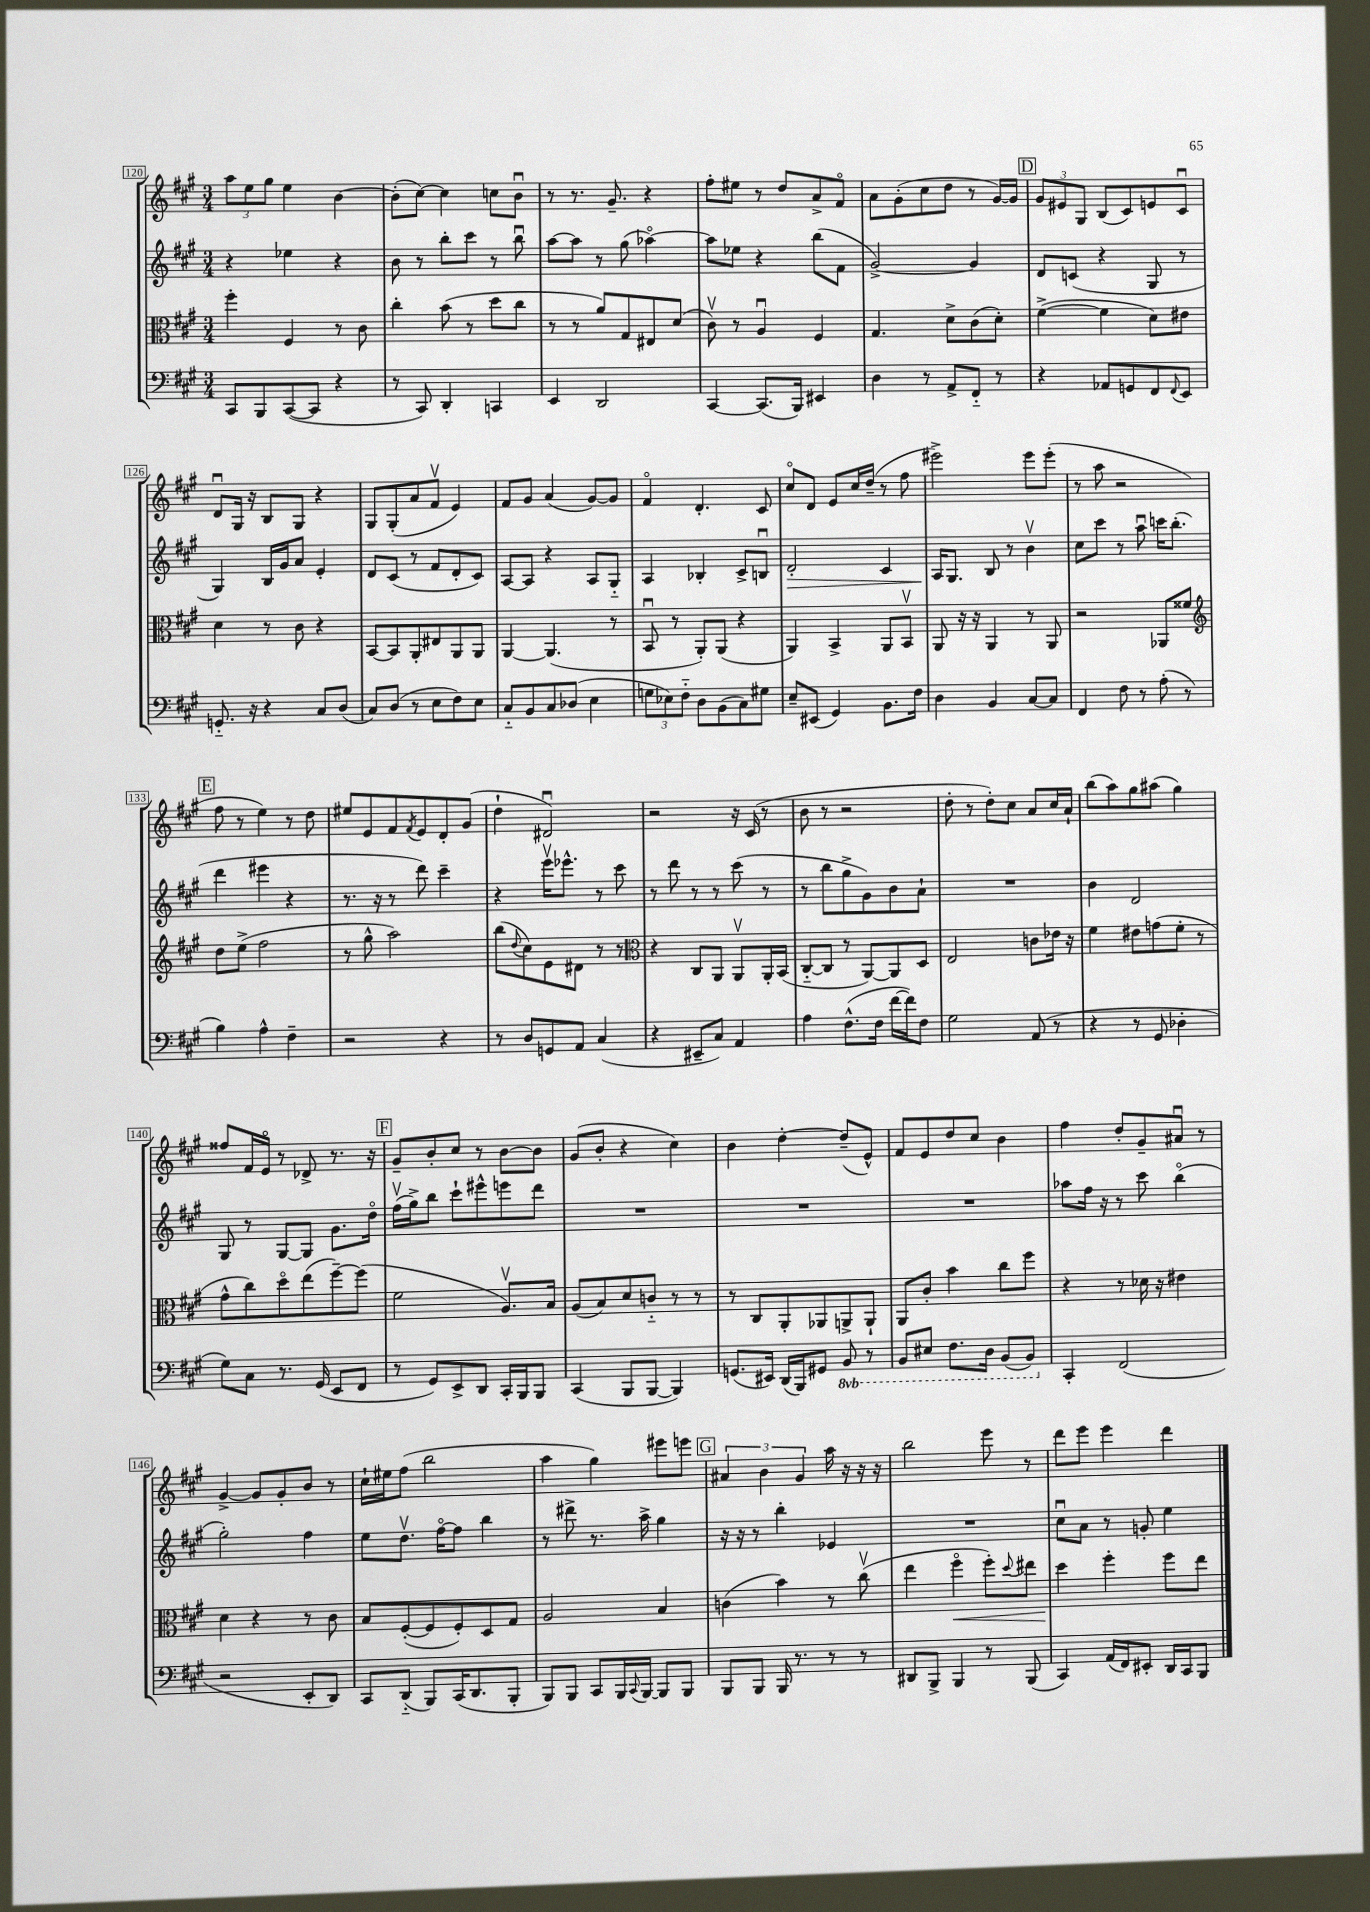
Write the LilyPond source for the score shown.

<<
\new StaffGroup <<
\new Staff = "s0" {
    \clef treble \key a \major \numericTimeSignature \time 3/4
    \tuplet 3/2 { a''8 e''8 gis''8 } e''4 b'4~ |
    b'8-.( cis''8~) cis''4 c''8 b'8\downbow |
    r8 r8. gis'8.-- r4 |
    fis''8-. eis''8 r8 d''8 a'8-> fis'8\flageolet |
    a'8 gis'8-.( cis''8 d''8 r8 gis'16~) gis'16 |
    \mark \markup { \box "D" } \tuplet 3/2 { gis'8 eis'8 gis8 } b8( cis'8) e'8 cis'8\downbow |
    d'8\downbow gis16 r16 b8 gis8 r4 |
    gis8 gis8-.( a'8 fis'8\upbow e'4) |
    fis'8 gis'8 a'4( gis'8~) gis'8 |
    fis'4\flageolet d'4.-. cis'8 |
    cis''8\flageolet d'8 e'8 cis''16 d''16--( r8 fis''8 |
    eis'''2->) eis'''8 eis'''8-.( |
    r8 a''8 r2 |
    \mark \markup { \box "E" } fis''8 r8 e''4) r8 d''8 |
    eis''8 e'8 fis'8 \acciaccatura { fis'8 } e'8 d'8-. gis'8( |
    d''4-! dis'2\downbow) |
    r2 r16 cis'16( r8 |
    b'8 r8 r2 |
    d''8-. r8 d''8-.) cis''8 a'8 cis''16 a'16-! |
    b''8( a''8) gis''8 ais''8( gis''4) |
    fisis''8 fis'16 e'16\flageolet r8 des'8-> r8. r16 |
    \mark \markup { \box "F" } gis'8-- b'8-. cis''8 r8 b'8~ b'8 |
    gis'8( b'8-. r4 cis''4) |
    b'4 d''4~-. d''8--( e'8-^) |
    fis'8 e'8 d''8 cis''8 b'4 |
    fis''4 d''8-. gis'8-- ais'8\downbow r8 |
    gis'4~-> gis'8 gis'8-. b'8 r8 |
    cis''16-! eis''16 fis''8( b''2 |
    a''4 gis''4) eis'''8 e'''8 |
    \mark \markup { \box "G" } \tuplet 3/2 { ais'4 b'4 gis'4 } a''16 r16 r16 r16 |
    b''2 e'''8 r8 |
    d'''8 e'''8 e'''4 d'''4 \bar "|." |
}
\new Staff = "s1" {
    \clef treble \key a \major \numericTimeSignature \time 3/4
    r4 ees''4 r4 |
    b'8 r8 b''8-. cis'''8 r8 b''8\downbow |
    a''8~ a''8 r8 gis''8( aes''4~\flageolet) |
    aes''8 ees''8 r4 b''8( fis'8 |
    gis'2~->) gis'4 |
    \mark \markup { \box "D" } d'8 c'8( r4 gis8 r8 |
    gis4) b16 gis'16 a'8 e'4-. |
    d'8 cis'8( r8 fis'8 d'8-. cis'8) |
    a8~ a8 r4 a8 gis8-_ |
    a4 bes4-. cis'8-> b8\downbow |
    d'2-.\> cis'4 |
    a16\! gis8. b8 r8 b'4\upbow |
    cis''8 cis'''8 r8 a''8\downbow c'''16 b''8.-.( |
    \mark \markup { \box "E" } d'''4 eis'''4 r4 |
    r8. r16 r8 d'''8) cis'''4-- |
    r4 e'''16\upbow ees'''8.-^ r8 cis'''8 |
    r8 d'''8 r8 r8 cis'''8( r8 |
    r8 b''8 gis''8-> gis'8) b'8 a'8-! |
    R2. |
    b'4 d'2 |
    gis8 r8 gis8~ gis8 gis'8. d''16\flageolet |
    \mark \markup { \box "F" } fis''16\upbow( gis''16->) b''8 cis'''8-! eis'''8-^ e'''8 d'''8 |
    R2. |
    R2. |
    R2. |
    aes''8 fis''16 r16 r8 cis'''8 b''4\flageolet( |
    gis''2-.) fis''4 |
    e''8 d''8.\upbow fis''16~\flageolet fis''8 b''4 |
    r8 dis'''8-> r8. a''16-> gis''4 |
    \mark \markup { \box "G" } r16 r16 r8 b''4-. ees'4 |
    R2. |
    cis''8\downbow a'8 r8 g'8-. e''4 \bar "|." |
}
\new Staff = "s2" {
    \clef alto \key a \major \numericTimeSignature \time 3/4
    fis''4-. fis4 r8 cis'8 |
    cis''4-. b'8( r8 d''8 cis''8 |
    r8 r8 a'8) gis8 eis8 d'8( |
    cis'8\upbow) r8 a4\downbow fis4 |
    gis4. d'8-> cis'8( d'8-.) |
    \mark \markup { \box "D" } fis'4~->( fis'4 d'8) eis'8 |
    d'4 r8 cis'8 r4 |
    b,8~ b,8 a,8-. eis8 a,8 a,8 |
    a,4~ a,4.( r8 |
    b,8\downbow r8 a,8-.) a,8( r4 |
    a,4) b,4-> a,8 b,8\upbow |
    a,8 r16 r16 a,4 r8 a,8 |
    r2 aes,8 fisis'8 |
    \mark \markup { \box "E" } \clef treble d''8 e''8->( fis''2 |
    r8 gis''8-^ a''2) |
    b''8( \appoggiatura { d''8 } cis''8) e'8 dis'8 r8 r8 |
    \clef alto r4 cis8 a,8 a,8\upbow a,16-. b,16( |
    cis8~-_ cis8 r8 a,8~) a,8 d8 |
    e2 c'8 ees'16 r16 |
    fis'4 eis'8 g'8( fis'8-. r8 |
    gis'8-^ cis''8) d''8\flageolet e''8( fis''8~--) fis''8( |
    \mark \markup { \box "F" } fis'2 a8.\upbow) b16 |
    a8( b8) d'8 c'8-_ r8 r8 |
    r8 cis8 a,8-. aes,8 a,8-> a,8-! |
    a,8 cis'8-. b'4 cis''8 fis''8 |
    r4 r8 des'16 r16 eis'4 |
    d'4 r4 r8 cis'8 |
    b8 fis8~-.( fis8 fis8-.) d8 gis8 |
    a2 b4 |
    \mark \markup { \box "G" } c'4( b'4) r8 cis''8\upbow( |
    e''4 fis''4\flageolet\< fis''8-.) \appoggiatura { d''8 } eis''8 |
    d''4\! fis''4-. fis''8 e''8 \bar "|." |
}
\new Staff = "s3" {
    \clef bass \key a \major \numericTimeSignature \time 3/4 \set Staff.ottavationMarkups = #ottavation-simple-ordinals
    cis,8 b,,8 cis,8~( cis,8 r4 |
    r8 cis,8) d,4-. c,4 |
    e,4 d,2 |
    cis,4~ cis,8.( b,,16) eis,4 |
    d4 r8 a,8-> fis,8-_ r8 |
    \mark \markup { \box "D" } r4 aes,8 g,8 fis,8 \appoggiatura { fis,8 } e,8 |
    g,8.-_ r16 r4 cis8 d8( |
    cis8) d8( r8 e8 fis8) e8 |
    cis8-_ b,8 cis8 des8( e4 |
    \tuplet 3/2 { g8 ees8) fis8-_ } d8 b,8( cis8) gis8 |
    e8-- eis,8( gis,4) b,8. fis16 |
    d4 b,4 cis8~ cis8 |
    fis,4 fis8 r8 a8-.( r8 |
    \mark \markup { \box "E" } b4) a4-^ fis4-- |
    r2 r4 |
    r8 d8 g,8 a,8 cis4( |
    r4 eis,8-- cis8) a,4 |
    a4 fis8.-^( fis16 fis'16~ fis'16) fis8 |
    gis2 a,8( r8 |
    r4 r8 gis,8 des4-. |
    gis8) cis8 r8. gis,16( e,8 fis,8 |
    \mark \markup { \box "F" } r8 gis,8) e,8-> d,8 cis,16-. b,,16 b,,8 |
    cis,4( b,,8 b,,8~ b,,4) |
    g,8.( eis,16) d,16( b,,16) gis,8 \ottava #-1 b,,8 r8 |
    b,,8 eis,8 fis,8. d,16 b,,8( b,,8) \ottava #0 |
    cis,4-. fis,2( |
    r2 e,8-. d,8) |
    cis,8 d,8-_( b,,8) cis,16( d,8. b,,8-. |
    b,,8) b,,8 cis,8 b,,16 \appoggiatura { cis,8 } b,,16~ b,,8 b,,8 |
    \mark \markup { \box "G" } b,,8 b,,8 b,,16 r8. r8 r8 |
    dis,8 b,,8-> b,,4 r8 b,,8( |
    cis,4) a,16( fis,16) eis,8-. d,16 cis,16 b,,8 \bar "|." |
}
>>
>>
\layout { \context { \Score currentBarNumber = #120 \override BarNumber.stencil = #(make-stencil-boxer 0.1 0.3 ly:text-interface::print) } }
